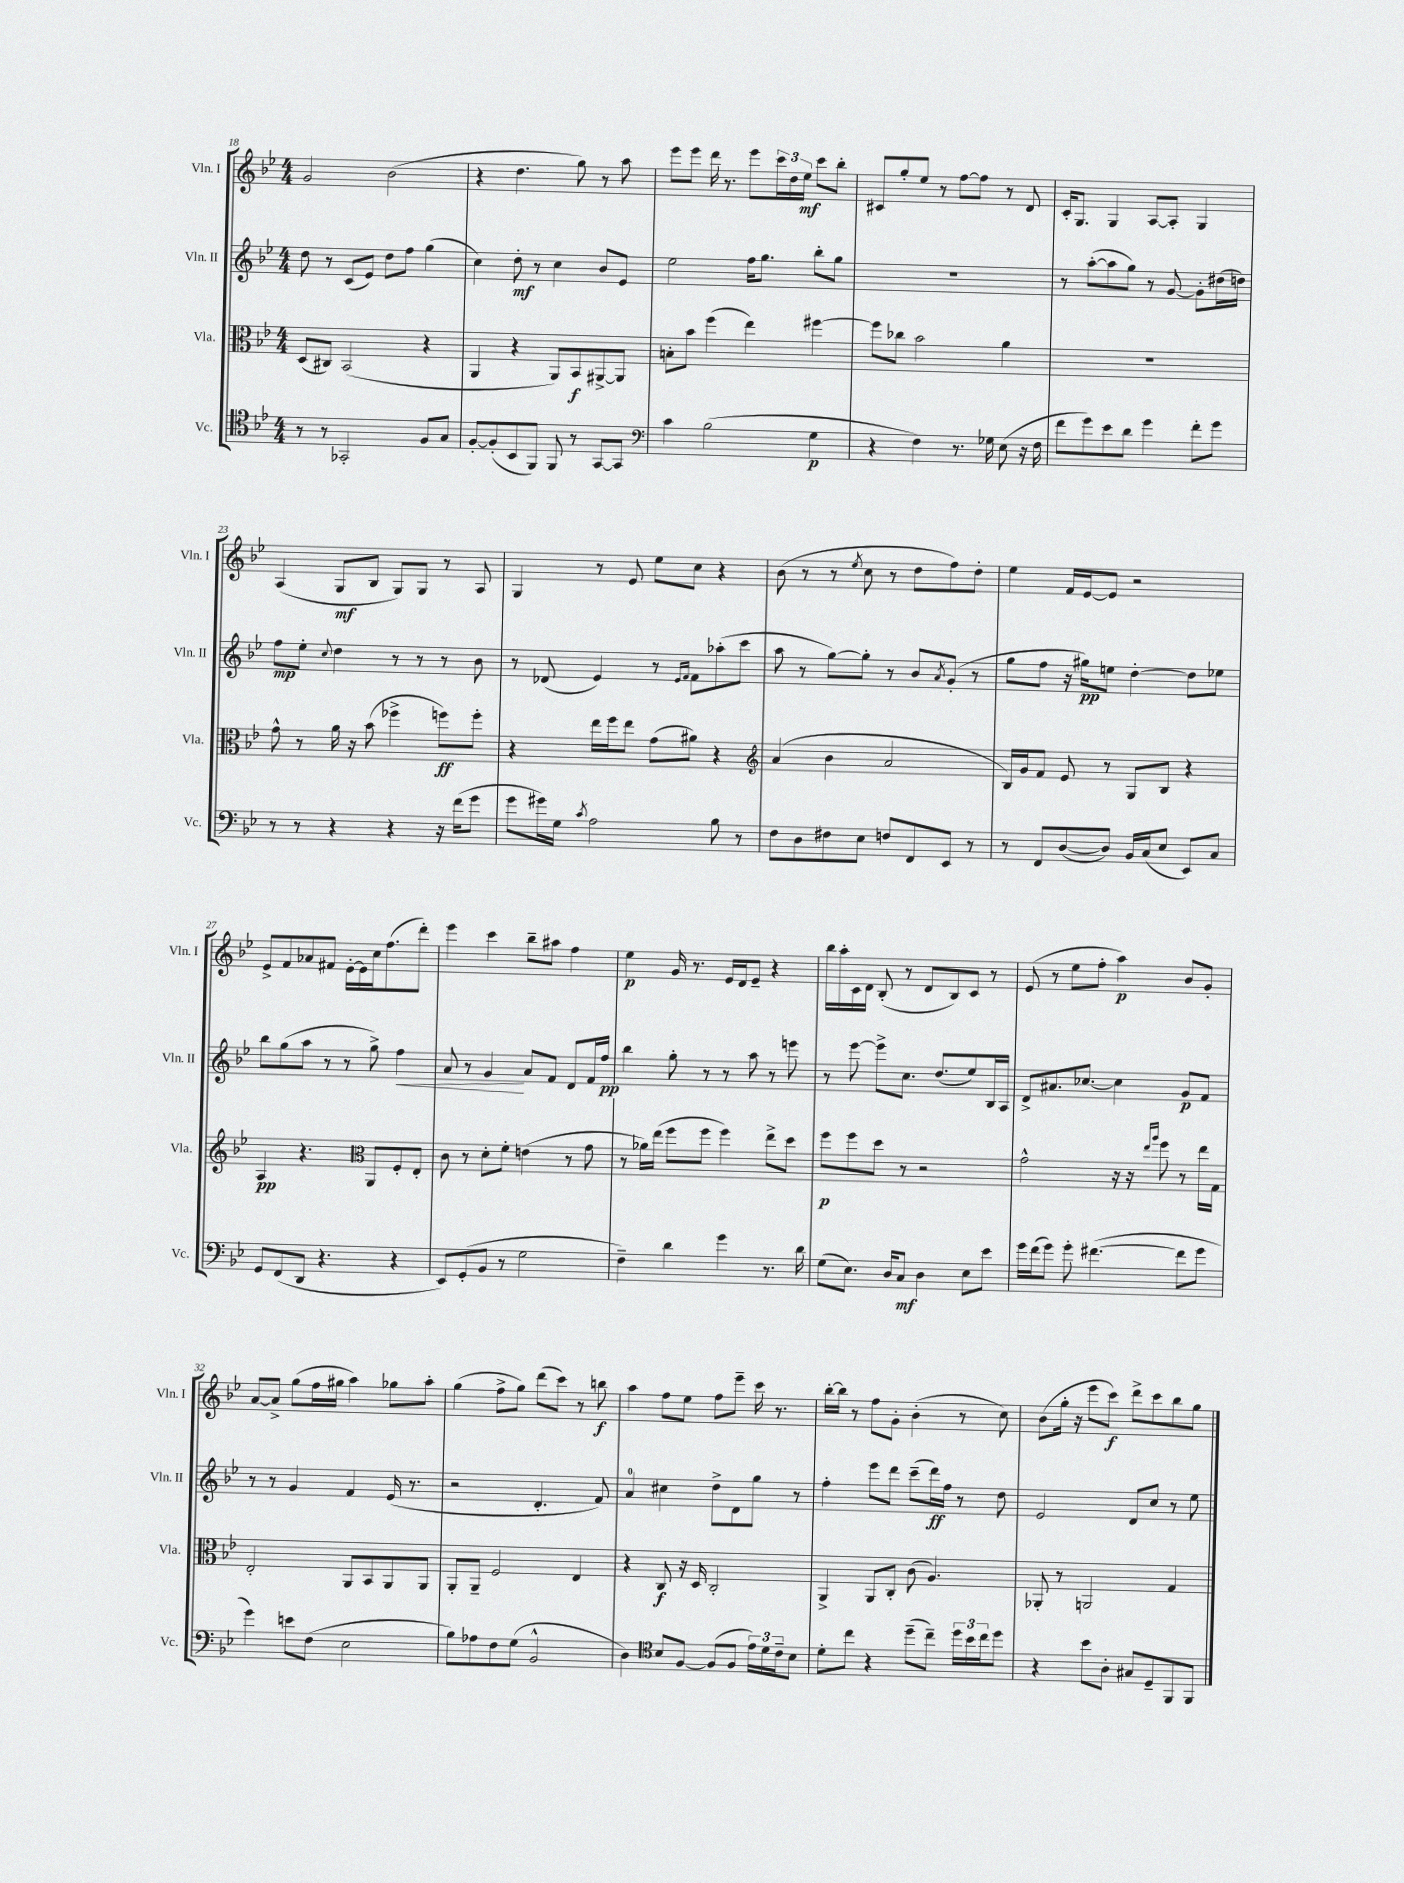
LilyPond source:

<<
\new StaffGroup <<
\new Staff = "s0" \with { instrumentName = "Vln. I" shortInstrumentName = "Vln. I" } {
    \clef treble \key bes \major \numericTimeSignature \time 4/4
    g'2 bes'2( |
    r4 d''4. g''8) r8 a''8 |
    ees'''8 ees'''8 d'''16 r8. ees'''8 \tuplet 3/2 { c'''16 d''16 ees''16\mf } c'''8 bes''8-. |
    cis'8 g''8-. ees''8 r8 f''8~ f''8 r8 d'8 |
    c'16-. g8. g4 a8~ a8-. g4 |
    a4( g8\mf bes8 g8) g8 r8 a8 |
    g4 r8 ees'8 ees''8 c''8 r4 |
    bes'8( r8 r8 \acciaccatura { ees''8 } c''8 r8 d''8 f''8) d''8-. |
    ees''4 f'16 ees'16~ ees'8 r2 |
    ees'8-> f'8 aes'8 fis'8 ees'16~-. ees'16 c''16 f''8.( d'''8-.) |
    ees'''4 c'''4 bes''8-- ais''8 f''4 |
    ees''4\p g'16 r8. ees'16 d'16 ees'8-- r4 |
    bes''16 a''16-. c'16 d'16 bes8-.( r8 d'8 bes8) c'8 r8 |
    ees'8( r8 ees''8 f''8-. a''4\p) bes'8 g'8-. |
    a'8~ a'8-> g''8( f''16 gis''16 a''4) ges''8 a''8-. |
    g''4( f''8-> g''8) d'''8( c'''8) r8 b''8\f |
    a''4 f''8 ees''8 f''8 ees'''8-- c'''16 r8. |
    bes''16~-. bes''16 r8 f''8 g'8-. bes'4-.( r8 c''8) |
    bes'8( g''16-. r16 ees'''8 c'''8\f) d'''8-> c'''8 bes''8 g''8 \bar "|." |
}
\new Staff = "s1" \with { instrumentName = "Vln. II" shortInstrumentName = "Vln. II" } {
    \clef treble \key bes \major \numericTimeSignature \time 4/4
    d''8 r8 c'8( ees'8) d''8 f''8 g''4( |
    c''4) d''8-.\mf r8 c''4 bes'8 ees'8 |
    ees''2 f''16 g''8. bes''8-. g''8 |
    R1 |
    r8 a''8~-.( a''8 g''8) r8 g'8~ g'8-. dis''16( d''16) |
    f''8\mp ees''8-. \appoggiatura { c''8 } d''4 r8 r8 r8 bes'8 |
    r8 des'8( ees'4) r8 \grace { ees'16 f'16 } f'8 aes''8-.( c'''8 |
    a''8 r8 g''8~) g''8-. r8 bes'8 \acciaccatura { a'8 } g'8-.( r8 |
    g''8 f''8 r16 gis''16\pp) e''8 d''4~-. d''8 ees''8 |
    bes''8 g''8( a''8 r8 r8 g''8->) f''4\< |
    a'8 r8 g'4\! a'8 f'8 d'8 f'16 f''16\pp |
    bes''4 g''8-. r8 r8 a''8 r8 e'''8 |
    r8 ees'''8~ ees'''8-> c''8. d''8.( ees''8) bes16 a16 |
    d'8-> ais'8. ces''8.~ ces''4 g'8\p f'8 |
    r8 r8 g'4 f'4 ees'16( r8. |
    r2 d'4.-. f'8) |
    a'4-0 cis''4 d''8-> d'8 g''8 r8 |
    f''4-. ees'''8 d'''8 c'''8--( d'''16\ff) f''16 r8 d''8 |
    ees'2 d'8 c''8 r8 ees''8 \bar "|." |
}
\new Staff = "s2" \with { instrumentName = "Vla." shortInstrumentName = "Vla." } {
    \clef alto \key bes \major \numericTimeSignature \time 4/4
    d8( cis8) bes,2( r4 |
    a,4 r4 a,8) bes,8\f ais,8~-> ais,8 |
    b8-. bes'8 f''4( ees''4) fis''4~ |
    fis''8 ces''8 bes'2 a'4 |
    R1 |
    g'8-^ r8 a'16 r16 bes'8( fes''4-> f''8\ff) f''8-. |
    r4 ees''16 f''16 ees''8 g'8( ais'8) r4 |
    \clef treble a'4( bes'4 a'2 |
    bes16) g'16 f'8 ees'8 r8 g8 bes8 r4 |
    a4\pp r4. \clef alto a,8 f8-. ees8-. |
    c'8 r8 d'8-. f'8-. e'4( r8 g'8 |
    r8 aes'16) ees''16( f''8 f''8 f''4) ees''8-> d''8 |
    f''8\p f''8 d''8 r8 r2 |
    g'2-^ r16 r16 \grace { ees''16 a''16 } f''8 r8 ees''16 g16 |
    ees2-. a,8 bes,8 a,8 a,8 |
    a,8-. a,8-- f2 ees4 |
    r4 c8\f r16 d16 c2-. |
    a,4-> a,8 c8-. c'8( a4.) |
    aes,8-. r8 a,2 g4 \bar "|." |
}
\new Staff = "s3" \with { instrumentName = "Vc." shortInstrumentName = "Vc." } {
    \clef tenor \key bes \major \numericTimeSignature \time 4/4
    r8 r8 ges,2-. f8 g8 |
    f8~-. f8-.( bes,8 f,8) f,8 r8 g,8~ g,8 |
    \clef bass c'4 bes2( g4\p |
    r4 f4) r8. ges16 ees8( r16 f16 |
    f'8 g'8) ees'8 d'8 g'4 f'8-. g'8 |
    r8 r8 r4 r4 r16 f'16( g'8 |
    g'8 gis'16) g16 \acciaccatura { c'8 } a2 bes8 r8 |
    f8 d8 fis8 ees8 f8 f,8 ees,8 r8 |
    r8 f,8 d8~( d8) bes,16 c16( ees8 ees,8) c8 |
    g,8 f,8( d,8 r4. r4 |
    ees,8) g,8-.( bes,8 r8 g2 |
    f4--) d'4 g'4 r8. d'16 |
    g8( ees8.) d16 c8\mf d4 ees8 ees'8 |
    g'16 f'16( g'8) g'8-. fis'4.~( fis'8 g'8 |
    g'4) e'8 f8( ees2 |
    bes8) aes8 f8 g8( bes,2-^ |
    d4) \clef tenor bes8 f8~ f8( f8 \tuplet 3/2 { ees'16) d'16 c'16-- } bes8 |
    d'8-. c''8 r4 d''8--( c''8--) \tuplet 3/2 { d''16 bes'16 c''16 } d''8 |
    r4 bes'8 a8-. gis8 d8-- f,8 f,8 \bar "|." |
}
>>
>>
\layout { \context { \Score currentBarNumber = #18 } }
